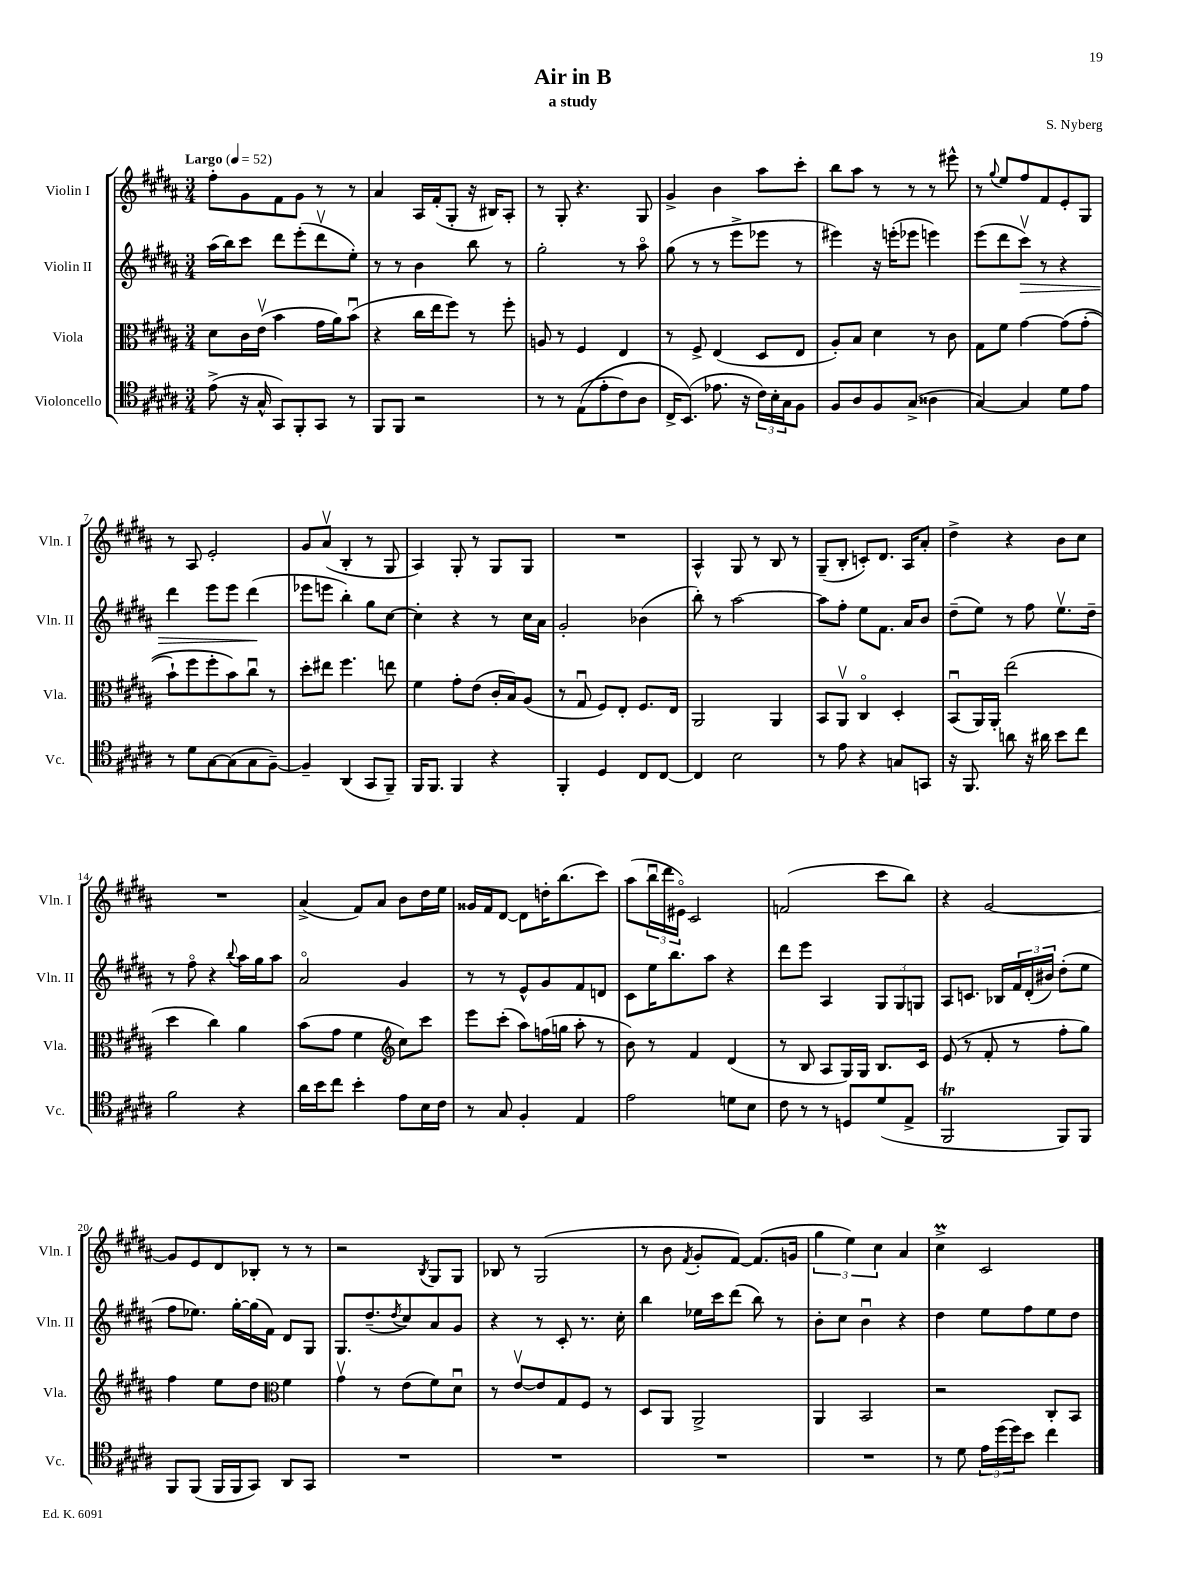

**kern	**kern	**kern	**dynam	**kern
*part4	*part3	*part2	*part2	*part1
*staff4	*staff3	*staff2	*staff2	*staff1
*I"Violoncello	*I"Viola	*I"Violin II	*	*I"Violin I
*I'Vc.	*I'Vla.	*I'Vln. II	*	*I'Vln. I
*clefC4	*clefC3	*clefG2	*	*clefG2
*k[f#c#g#d#a#]	*k[f#c#g#d#a#]	*k[f#c#g#d#a#]	*	*k[f#c#g#d#a#]
*M3/4	*M3/4	*M3/4	*	*M3/4
*MM52	*MM52	*MM52	*	*MM52
=1	=1	=1	=1	=1
!	!	!	!	!LO:TX:a:B:t=Largo
(8e^\	8d#\L	(16aa#\LL	.	8ff#'\L
.	.	16bb\J)	.	.
16r	16c#\L	8ccc#\J	.	8g#\
16G#^^/	(16ev\JJ	.	.	.
8GG#/L)	4b\	8ddd#\L	.	8f#\
8FF#'/	.	(8eee'\	.	8g#\J
8GG#/J	16g#\LL	8ddd#v\	.	8r
.	16a#\J)	.	.	.
8r	(8bu\J	8ee'\J)	.	8r
=2	=2	=2	=2	=2
8FF#/L	4r	8r	.	4a#/
8FF#/J	.	8r	.	.
2r	16cc#\LL	4b\	.	16A#/LL
.	16ee\J	.	.	(16f#'/J
.	8ff#\J)	.	.	8G#'/J
.	8r	8bb\	.	16r
.	.	.	.	16B#X/KL)
.	8ff#'\	8r	.	8A#'/J
=3	=3	=3	=3	=3
8r	8An/	2gg#'\	.	8r
8r	8r	.	.	8G#'/
((8E\L	4F#/	.	.	4.r
8e'\	.	.	.	.
8c#\)	4E/	8r	.	.
8A#\J	.	8aa#\	.	8G#/
=4	=4	=4	=4	=4
16C#^/KL	8r	(8gg#\	.	4g#^/
(8.BB/J)	.	.	.	.
.	8F#^/	8r	.	.
8.e-X\	(4E/	8r	.	4b\
.	.	8eee^\L	.	.
16r	.	.	.	.
24c#\LL)	8D#/L	8eee-X\J	.	8aa#\L
24B'\	.	.	.	.
24G#\J	.	.	.	.
8F#\J	8E/J	8r	.	8ccc#'\J
=5	=5	=5	=5	=5
8F#/L	8A#'/L)	4eee#X\)	.	8bb\L
8A#/	8B/J	.	.	8aa#\J
8F#/	4d#\	16r	.	8r
.	.	(16eeen'\KL	.	.
(8G#^/J	.	8eee-X\J	.	8r
4A##X\	8r	4eeen\)	.	8r
.	8c#\	.	.	8eee#X^^\
=6	=6	=6	=6	=6
[4G#/)	8G#\L	(8eee\L	.	8r
.	.	.	.	8qqgg#/
.	8f#\J	8ddd#\	.	8ee/L
!	!	!	!LO:HP:b	!
4G#/]	[4g#\	8ccc#v\J)	>	8ff#/
.	.	8r	.	8f#/
8d#\L	(8g#\L]	4r	.	8e'/
8e\J	(8g#'\J	.	.	8G#/J
!!LO:LB:g=z
=7	=7	=7	=7	=7
8r	8b`\L)	4ddd#\	.	8r
8d#\L	8ff#\	.	.	8A#/
[8G#\	8ff#'\	8eee\L	.	2e'/
(8G#\]	8b\)	8eee\J	.	.
8G#\	8cc#u\J	(4ddd#\	.	.
[8F#~\J)	8r	.	.	.
.	.	.	]	.
=8	=8	=8	=8	=8
4F#~/]	8dd#'\L	8eee-X\L	.	8g#/L
.	8ee#X\J	8eeen\J	.	(8a#v/J
(4AA#/	4.ff#\	4bb'\)	.	4B'/
8GG#/L	.	8gg#\L	.	8r
8FF#~/J)	8een\	[8cc#\J	.	8G#/
=9	=9	=9	=9	=9
16FF#/KL	4f#\	4cc#'\]	.	4A#/)
8.FF#/J	.	.	.	.
4FF#/	8g#'\L	4r	.	8G#'/
.	(8e\J	.	.	8r
4r	16c#'/LL	8r	.	8G#/L
.	16B/J)	.	.	.
.	(8A#/J	16cc#\LL	.	8G#/J
.	.	16a#\JJ	.	.
=10	=10	=10	=10	=10
4FF#'/	8r	2g#'/	.	2.r
.	8G#u/	.	.	.
4D#/	8F#/L)	.	.	.
.	8E'/J	.	.	.
8C#/L	8.F#/L	(4b-X\	.	.
[8C#/J	.	.	.	.
.	16E/Jk	.	.	.
=11	=11	=11	=11	=11
4C#/]	2AA#/	8bb'\)	.	4A#^^/
.	.	8r	.	.
2B\	.	[2aa#\	.	8G#/
.	.	.	.	8r
.	4AA#/	.	.	8B/
.	.	.	.	8r
=12	=12	=12	=12	=12
8r	8BB/L	8aa#\L]	.	(8G#~/L
8e\	8AA#v/J	8ff#'\J	.	8B'/J
4r	4C#/	8ee\L	.	8cn'/L)
.	.	8.f#\J	.	8.d#/J
8Gn/L	4D#'/	.	.	.
.	.	16a#/KL	.	16A#/KL
8GGn/J	.	8b/J	.	8a#'/J
=13	=13	=13	=13	=13
16r	(8BBu/L	(8dd#~\L	.	4dd#^\
8.FF#/	.	.	.	.
.	16AA#/L)	8ee\J)	.	.
.	16AA#'/JJ	.	.	.
8an\	(2ee\	8r	.	4r
16r	.	8ff#\	.	.
16a#X\	.	.	.	.
8b\L	.	8.eev\L	.	8b\L
8cc#\J	.	.	.	8cc#\J
.	.	16dd#~\Jk	.	.
!!LO:LB:g=z
=14	=14	=14	=14	=14
2f#\	4dd#\	8r	.	2.r
.	.	8ff#\	.	.
.	4cc#\)	4r	.	.
.	.	8qqbb/	.	.
4r	4a#\	16aa#\LL	.	.
.	.	16gg#\J	.	.
.	.	8aa#\J	.	.
=15	=15	=15	=15	=15
16a#\LL	(8b\L	2a#/	.	(4a#^/
16b\J	.	.	.	.
8cc#\J	8g#\J	.	.	.
4b'\	4f#\	.	.	8f#/L)
.	.	.	.	8a#/J
*	*clefG2	*	*	*
8e\L	8cc#\L)	4g#/	.	8b\L
16B\L	8ccc#\J	.	.	16dd#\L
16c#\JJ	.	.	.	16ee\JJ
=16	=16	=16	=16	=16
8r	8eee\L	8r	.	16g##X/LL
.	.	.	.	16f#/J
8G#/	(8ccc#'\J	8r	.	[8d#/J
4F#'/	8aa#\L)	8e^^/L	.	8d#\L]
.	(16ffn\L	8g#/	.	16ddn'\K
.	16ggn\JJ	.	.	(8.bb\
4E/	8aa#'\	8f#/	.	.
.	8r	8dn/J	.	8ccc#\J)
=17	=17	=17	=17	=17
2e\	8b\)	8c#\L	.	(8aa#\L
.	8r	16ee\K	.	24bbu\L
.	.	.	.	24ddd#\
.	.	8.bb\	.	.
.	.	.	.	24e#X\JJ)
.	4f#/	.	.	2c#/
.	.	8aa#\J	.	.
8dn\L	(4d#/	4r	.	.
8B\J	.	.	.	.
=18	=18	=18	=18	=18
8c#\	8r	8ddd#\L	.	(2fn/
8r	8B/	8eee\J	.	.
8r	8A#/L	4A#/	.	.
8Dn/L	16G#/L)	.	.	.
.	16G#/JJ	.	.	.
(8d#/	8.B/L	12G#/L	.	8ccc#\L
.	.	12G#/	.	.
8E^/J	.	.	.	8bb\J)
.	.	12Gn/J	.	.
.	16c#/Jk	.	.	.
=19	=19	=19	=19	=19
2FF#T/	(8e/	8A#/L	.	4r
.	8r	8.cn/J	.	.
.	8f#'/	.	.	[2g#/
.	.	16B-X/LL	.	.
.	8r	24f#/	.	.
.	.	(24d#'/	.	.
.	.	24b#X/JJ)	.	.
8FF#/L)	8ff#'\L	(8dd#'\L	.	.
8FF#/J	8gg#\J)	8ee\J	.	.
!!LO:LB:g=z
=20	=20	=20	=20	=20
8FF#/L	4ff#\	8ff#\L	.	8g#/L]
(8FF#/J	.	8.ee-X\J)	.	8e/
16FF#/LL	8ee\L	.	.	8d#/
16FF#/J	.	[16gg#'\LL	.	.
8GG#/J)	8dd#\J	(16gg#\]	.	8B-X'/J
.	.	16f#\JJ)	.	.
*	*clefC3	*	*	*
8AA#/L	4f#\	8d#/L	.	8r
8GG#/J	.	8G#/J	.	8r
=21	=21	=21	=21	=21
2.r	4g#v\	8.G#/L	.	2r
.	.	(8.dd#~/	.	.
.	8r	.	.	.
.	.	8qdd#/	.	.
.	(8e\L	8cc#/)	.	.
.	.	.	.	8qB/
.	8f#\)	8a#/	.	8G#/L
.	8d#u\J	8g#/J	.	8G#/J
=22	=22	=22	=22	=22
2.r	8r	4r	.	8B-X/
.	[8ev/L	.	.	8r
.	8e/]	8r	.	(2G#/
.	8G#/	8c#'/	.	.
.	8F#/J	8.r	.	.
.	8r	.	.	.
.	.	16cc#'\	.	.
=23	=23	=23	=23	=23
2.r	8D#/L	4bb\	.	8r
.	8AA#/J	.	.	8b\
.	.	.	.	8qf#/
.	2AA#^/	16ee-X\LL	.	8g#'/L
.	.	16ccc#\J	.	.
.	.	(8ddd#\J	.	[8f#/J)
.	.	8bb\)	.	(8.f#/L]
.	.	8r	.	.
.	.	.	.	16gn/Jk
=24	=24	=24	=24	=24
2.r	4AA#/	8b'\L	.	6gg#\
.	.	8cc#\J	.	.
.	.	.	.	6ee\)
.	2BB/	4bu\	.	.
.	.	.	.	6cc#\
.	.	4r	.	4a#/
=25	=25	=25	=25	=25
8r	2r	4dd#\	.	4cc#M^\
8d#\	.	.	.	.
24e\LL	.	8ee\L	.	2c#/
(24dd#\	.	.	.	.
24dd#\J)	.	.	.	.
8b\J	.	8ff#\	.	.
4cc#\	8C#'/L	8ee\	.	.
.	8BB/J	8dd#\J	.	.
==	==	==	==	==
*-	*-	*-	*-	*-
